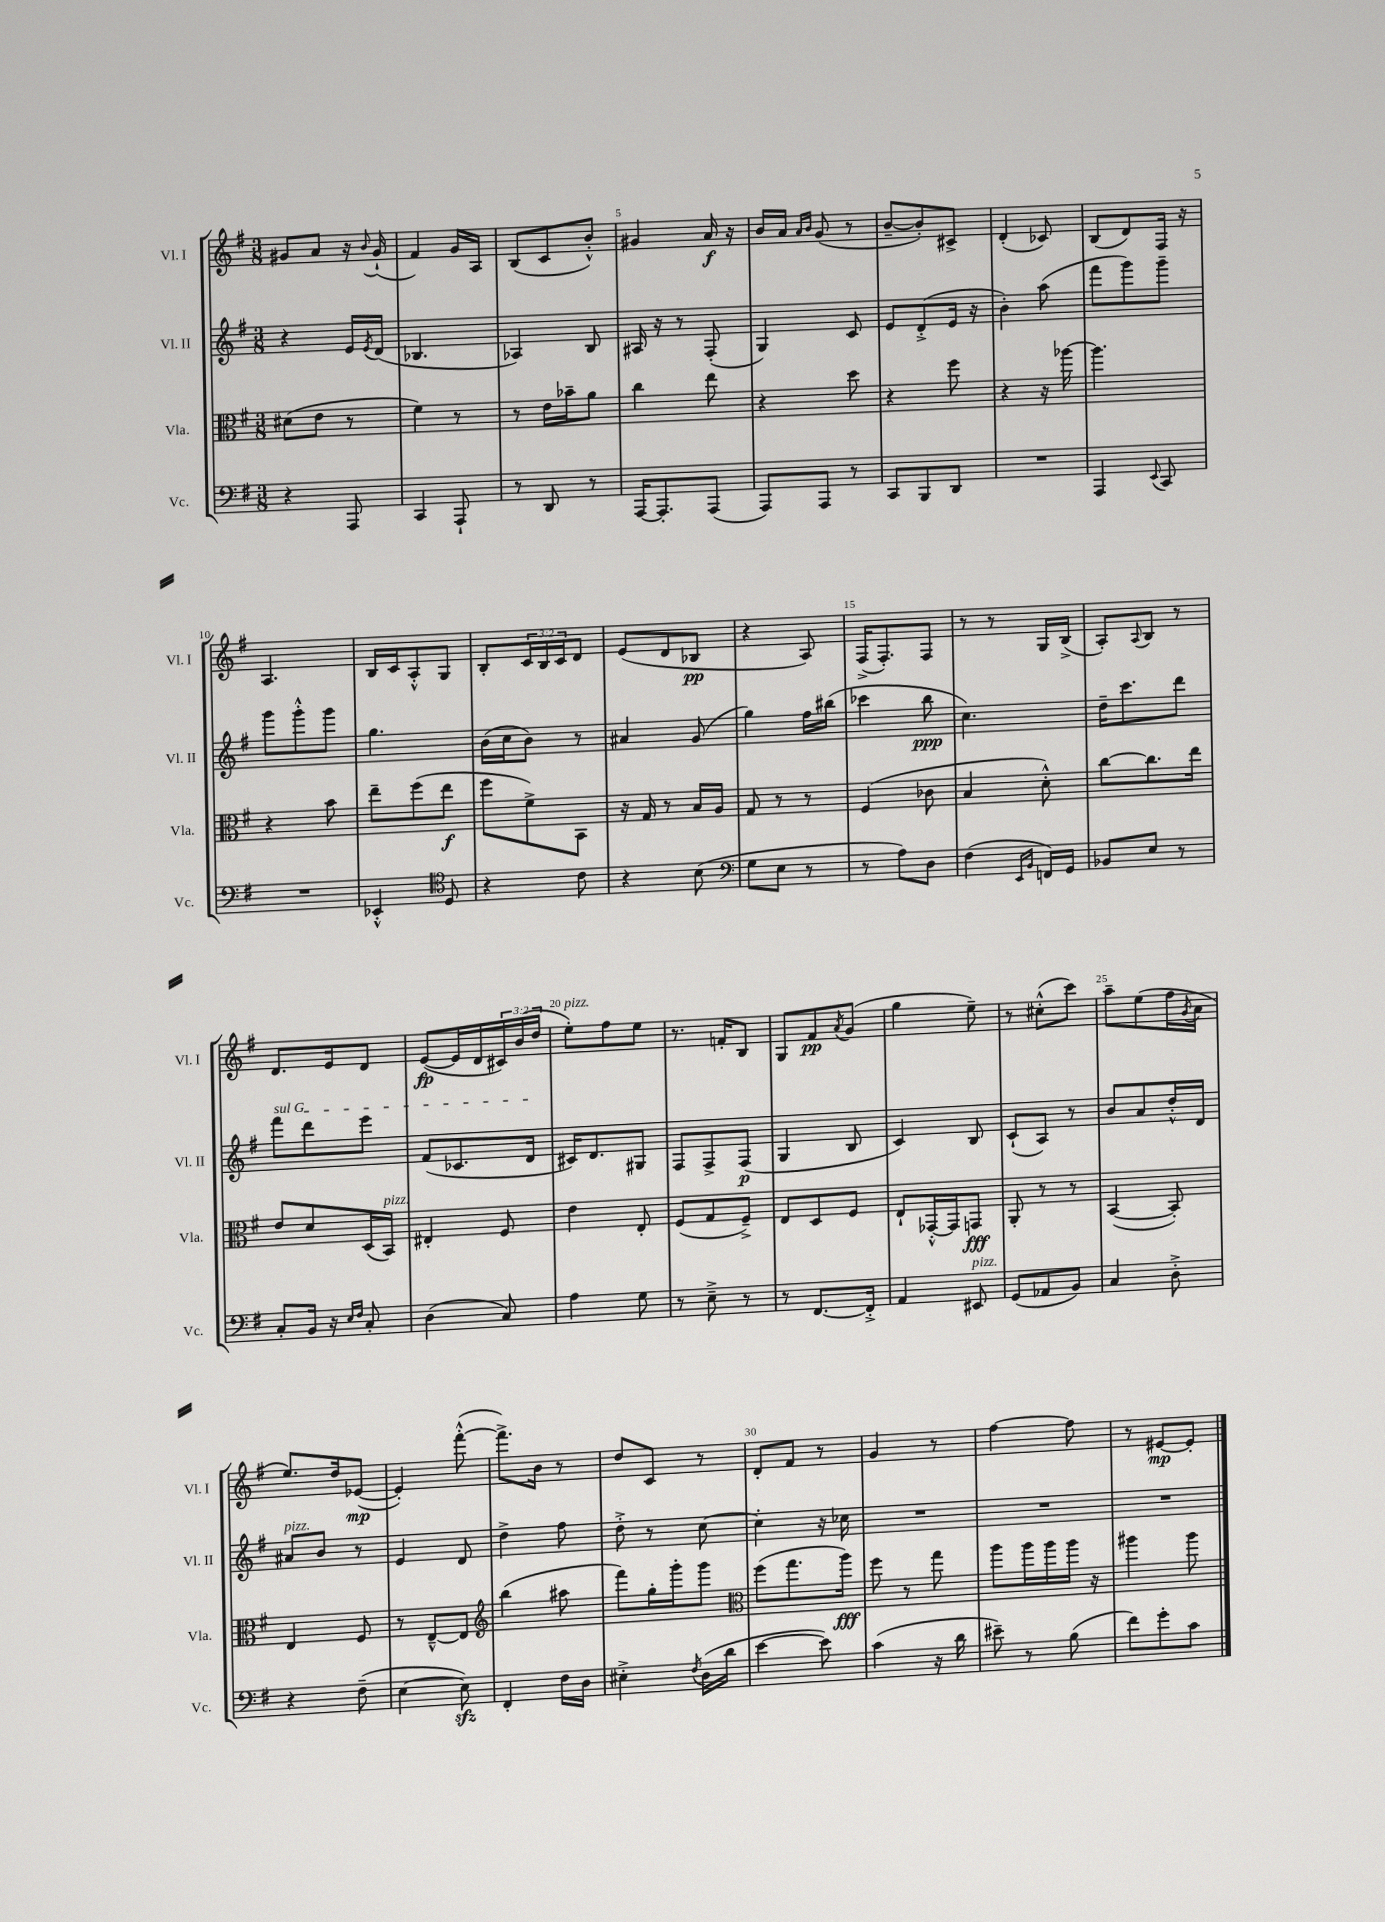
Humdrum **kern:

**kern	**kern	**kern	**kern
*staff4	*staff3	*staff2	*staff1
*clefF4	*clefC3	*clefG2	*clefG2
*k[f#]	*k[f#]	*k[f#]	*k[f#]
*M3/8	*M3/8	*M3/8	*M3/8
4r	(8d#	4r	8g#
.	8e	.	8a
8AAA	8r	16e	16r
.	.	8qe	8qqb
.	.	(16d	(16g#`
=	=	=	=
4CC	4f#)	4.B-	4f#)
8AAA`	8r	.	16g
.	.	.	16A
=	=	=	=
8r	8r	4A-)	(8B
8DD	16e	.	8c
.	16b-~	.	.
8r	8a	8B	8b'^^)
=	=	=	=
[16AAA	4cc	16A#	4g#
8.AAA']	.	16r	.
.	.	8r	.
(8AAA	8ee	(8F#'	16a
.	.	.	16r
=	=	=	=
8AAA)	4r	4G)	16b
.	.	.	16a
.	.	.	16qqa
.	.	.	16qqb
8AAA	.	.	(8g
8r	8dd	8c	8r
=	=	=	=
8CC	4r	8e	[8b~
8BBB	.	(8d'^	8b'])
8DD	8ff#	16e	8c#^
.	.	16r	.
=	=	=	=
4.r	4r	4b')	(4d'
.	16r	(8aa	8c-)
.	[16aa-	.	.
=	=	=	=
4AAA	4.aa-]	8fff#	(8B
.	.	8ggg)	8d)
8qqEE	.	.	.
8CC	.	8ggg~	16F#
.	.	.	16r
=	=	=	=
4.r	4r	8ggg	4.A
.	.	8ggg'^^	.
.	8b	8ggg	.
=	=	=	=
4EE-'^^	8ee~	4.gg	16B
.	.	.	16c
.	(8ff#	.	8A'^^
*clefC4	*	*	*
8D	8ee	.	8G
=	=	=	=
4r	8ff#	(16b	8B'
.	.	16cc	.
.	8f#^)	8b)	24c
.	.	.	24B
.	.	.	24c
8c	8BB	8r	8d
=	=	=	=
4r	16r	4a#	(8e
.	16G	.	.
.	8r	.	8d
(8B	16B	(8g	8B-
.	16A	.	.
=	=	=	=
*clefF4	*	*	*
8G	8G	4gg)	4r
8E	8r	.	.
8r	8r	16ff#	8A)
.	.	(16bb#	.
=	=	=	=
8r	(4F#	4ccc-	(16F#^
.	.	.	8.F#')
8A)	.	.	.
8D	8c-	8bb	8F#
=	=	=	=
(4F#	4B	4.cc)	8r
.	.	.	8r
16qqEE	.	.	.
16qqBB	.	.	.
16FF)	8d'^^)	.	16G
16GG	.	.	(16B^
=	=	=	=
8BB-	[8cc	16dd~	8A')
.	.	8.ccc	.
.	.	.	8qqA
8E	8.cc]	.	8B
8r	.	8ddd	8r
.	16ee	.	.
=	=	=	=
8C'	8e	8fff#	8.d
16BB	8d	8ddd	.
16r	.	.	16e
16qqE	.	.	.
16qqF#	.	.	.
8C'	(16D	8eee	8d
.	16BB)	.	.
=	=	=	=
(4D	4E#'	(8f#	([8e
.	.	8.c-	16e]
.	.	.	16d
8C)	8F#	.	24c#)
.	.	.	(24b
.	.	16d	.
.	.	.	24dd
=	=	=	=
4A	4e	16c#)	8ee')
.	.	8.d	.
.	.	.	8ff#
8G	8E'	8G#	8ee
=	=	=	=
8r	(8F#	8F#	8.r
8E~^	8G	8F#^	.
.	.	.	16f'
8r	8F#~^)	(8F#	8B
=	=	=	=
8r	8E	4G	8G
[8.FF#	8D	.	8f#
.	.	.	8qa
.	8F#	8B	(8g
16FF#'^]	.	.	.
=	=	=	=
4AA	8E`	4c)	4gg
.	[16GG-'^^	.	.
.	16GG-]	.	.
8EE#	8GG	8B	8ee~)
=	=	=	=
(8GG	8AA'	(8c`	8r
8AA-	8r	8A)	(8cc#'^^
8BB)	8r	8r	8ccc)
=	=	=	=
4C	([4BB	8b	8aa~
.	.	8a	(8ee
8D'^	8BB'])	16dd'^^	16ff#
.	.	.	8qg
.	.	16d	16a
=	=	=	=
4r	4E	8a#	8.ee)
.	.	8b	.
.	.	.	16dd
(8F#~	8F#	8r	([8e-
=	=	=	=
[4E	8r	4e	4e-'])
.	[8E~^^	.	.
8E])	8E]	8d	([8fff#'^^
=	=	=	=
*	*clefG2	*	*
4FF#'	(4bb	4dd^	8.fff#^])
.	.	.	16b
16F#	8aa#	8ff#	8r
16D	.	.	.
=	=	=	=
4E#'^	8fff#)	8dd'^	8dd
.	16gg'	8r	8c
.	16ggg'	.	.
8qF#	.	.	.
(16D	8ggg	[8cc	8r
16d	.	.	.
=	=	=	=
*	*clefC3	*	*
[4e	(8ff#	4cc']	8d'
.	8.gg	.	8f#
8e])	.	16r	8r
.	16aa)	16cc-	.
=	=	=	=
(4c	8ff#	4.r	4g
.	8r	.	.
16r	8gg	.	8r
16d	.	.	.
=	=	=	=
8e#~)	8aa	4.r	[4ff#
8r	16aa	.	.
.	16aa	.	.
(8B	16aa	.	8ff#]
.	16r	.	.
=	=	=	=
8f#)	4aa#	4.r	8r
8g'	.	.	[8e#
8c	8aa#	.	8e#']
==	==	==	==
*-	*-	*-	*-
